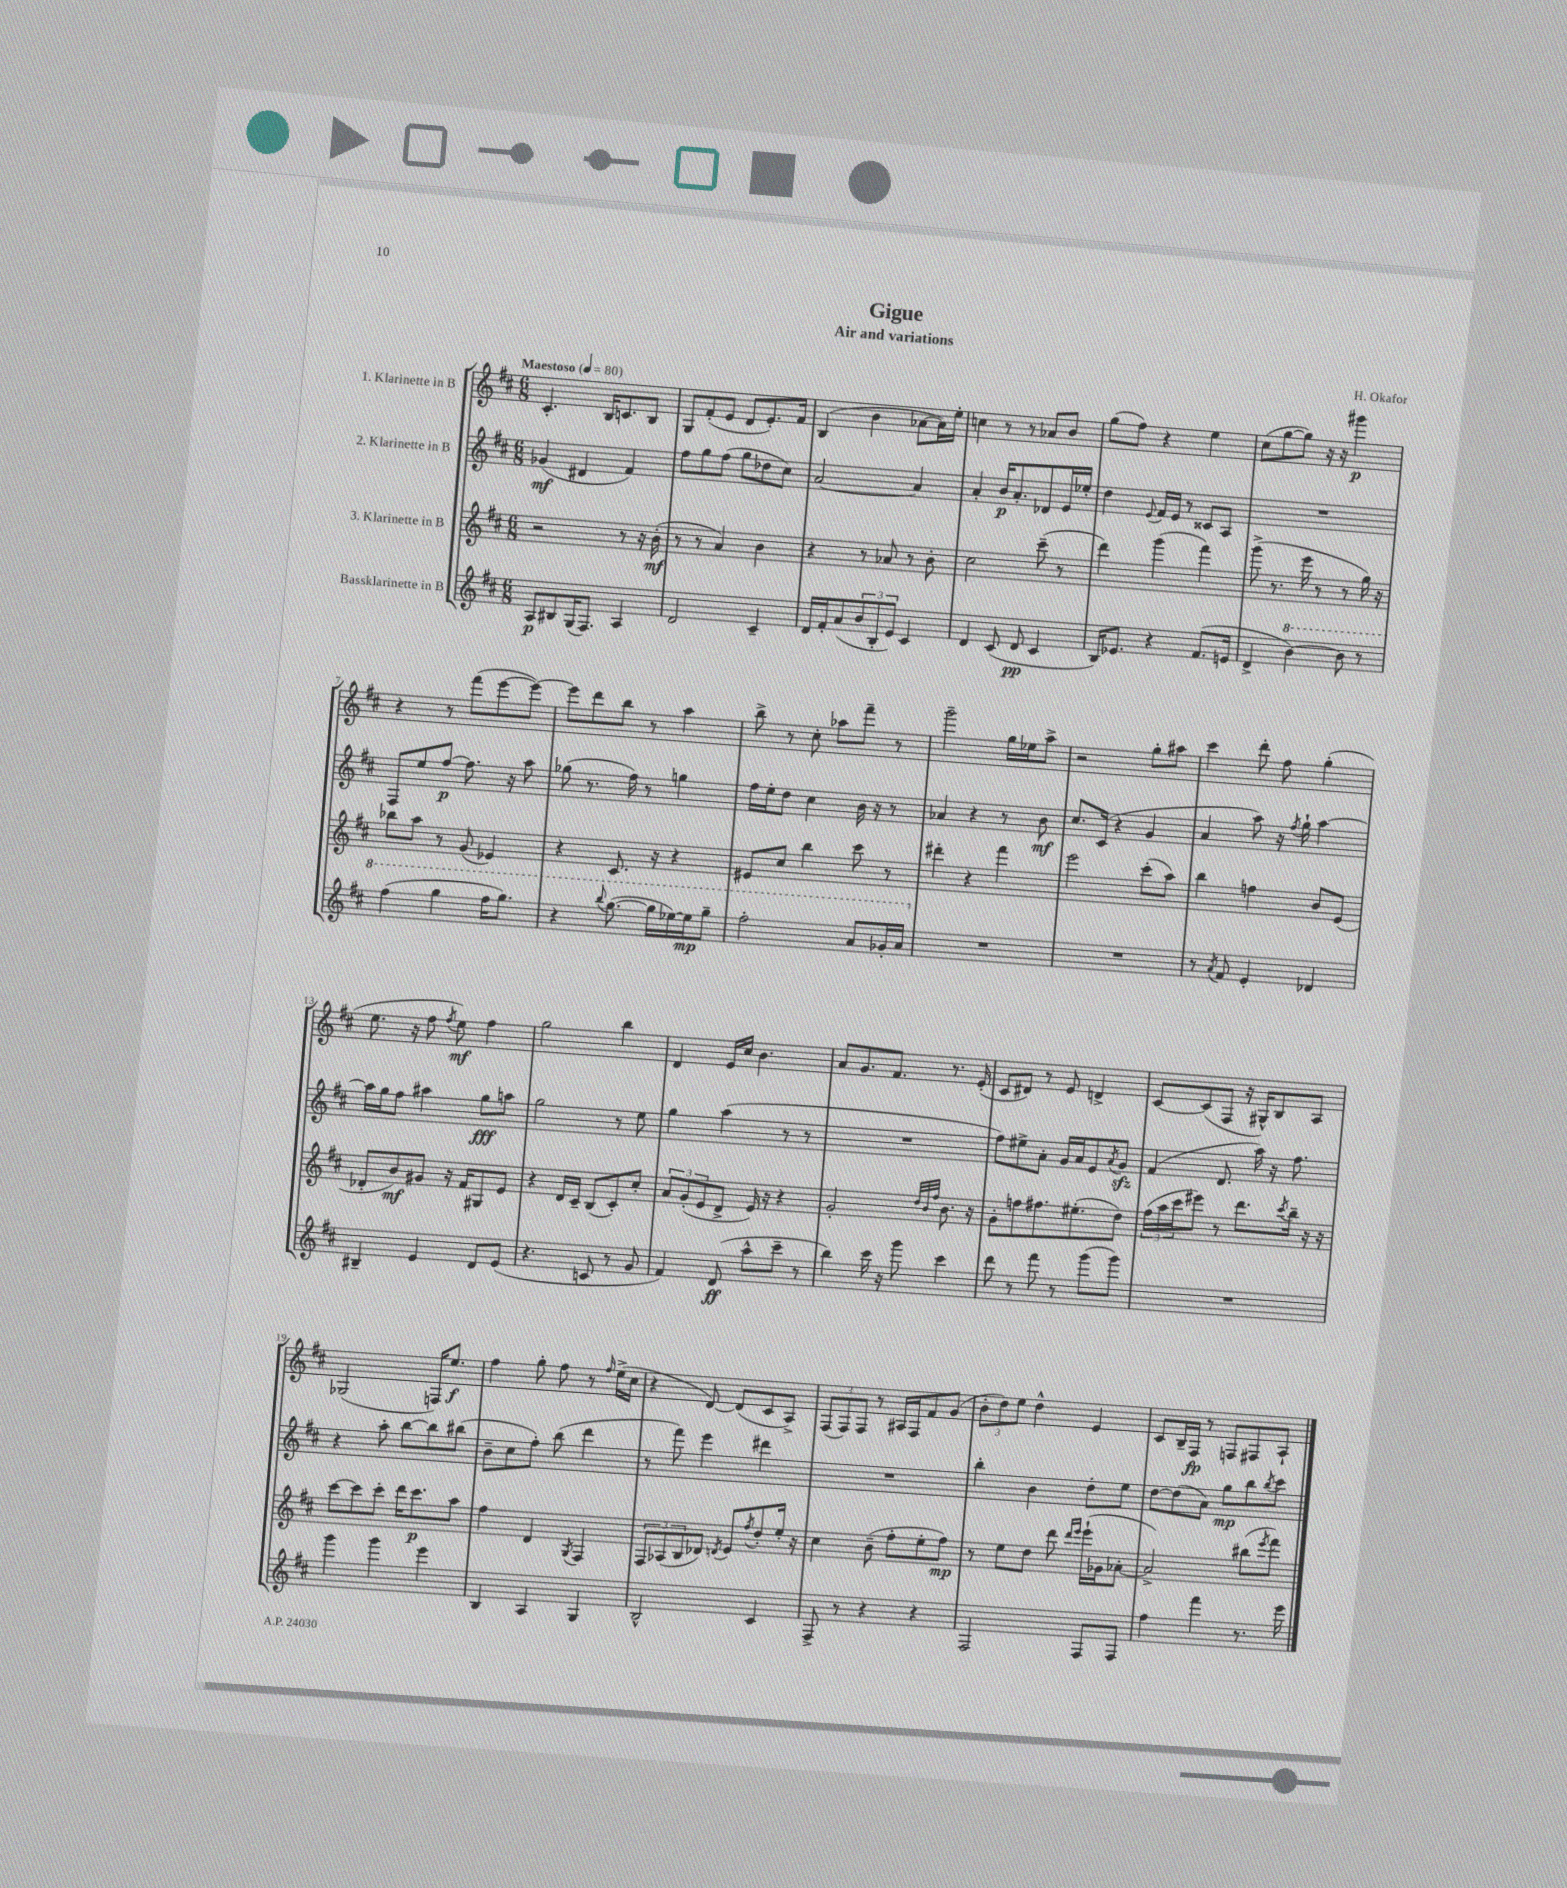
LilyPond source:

\header { title = "Gigue" composer = "H. Okafor" subtitle = "Air and variations" }
<<
\new StaffGroup <<
\new Staff = "s0" \with { instrumentName = "1. Klarinette in B" } {
    \clef treble \key d \major \numericTimeSignature \time 6/8 \tempo "Maestoso" 4 = 80
    cis'4.-. b16 c'8. b8 |
    g8 fis'8-.( e'8 d'8 e'8.-.) fis'16 |
    b4( b'4 aes'8~ aes'16) e''16-. |
    c''4 r8 r8 aes'8 b'8 |
    g''8( fis''8) r4 e''4 |
    cis''8( g''8~ g''8) r16 r16 gis'''4\p |
    r4 r8 fis'''8( e'''8~ e'''8~) |
    e'''8 d'''8 b''8 r8 a''4 |
    b''8-> r8 cis''8-. aes''8 fis'''8-- r8 |
    g'''2-- g''16 ees''16 a''8-> |
    r2 g''8-. ais''8 |
    cis'''4 d'''8-. fis''8 g''4-.( |
    e''8. r16 fis''8 \acciaccatura { fis''8 } e''8\mf) fis''4 |
    g''2 b''4 |
    d'4 e'16 cis''16 b'4. |
    a'8 g'8. fis'8. r8. e'16-.( |
    cis'8 dis'8) r8 e'8 d'4-> |
    cis'8~ cis'8( fis8 r16 gis16-^) b8 a8 |
    ges2( f16) e''8.\f |
    fis''4 g''8-. fis''8 r8 \grace { fis''16 } e''16->( cis''16 |
    r4 d'8~) d'8( cis'8 a8->) |
    \tuplet 3/2 { fis8( fis8) fis8 } r8 ais16 fis16 fis'8 g'8( |
    \tuplet 3/2 { b'8-. d''8) e''8 } d''4-^ e'4 |
    cis'8 b16-- fis16\fp r8 f8 fis8 a8-! \bar "|." |
}
\new Staff = "s1" \with { instrumentName = "2. Klarinette in B" } {
    \clef treble \key d \major \numericTimeSignature \time 6/8
    ges'4\mf( dis'4 fis'4) |
    fis''8 g''8 fis''8( g''8 des''8 cis''8) |
    a'2~ a'4 |
    a'4-. b'16\p a'8.-. des'8 e'16 ees''16-. |
    d''4 \appoggiatura { e'8 } fis'16 e'16 r8 cisis'8 a8 |
    R2. |
    fis8 e''8 fis''8~\p fis''8. r16 a''8 |
    ges''8( r8. fis''16) r8 g''4 |
    fis''16 e''16-. d''8 cis''4 b'16 r16 r8 |
    aes'4 r4 r8 b'8\mf |
    cis''8. cis'16( r4 g'4 |
    a'4 a''8) r16 \acciaccatura { fis''8 } g''16-! a''4~ |
    a''16 g''16 fis''8 ais''4 g''8\fff a''8 |
    g''2 r8 e''8 |
    g''4 a''4( r8 r8 |
    R2. |
    fis''8) eis''8-> a'8-. g'16 a'16 e'8 \acciaccatura { a'8 } g'8\sfz |
    fis'4( d'8. a''16) r16 fis''8. |
    r4 a''8-. b''8~ b''8 bis''8( |
    b'8-- cis''8 fis''8-.) b''8( d'''4 |
    r8 fis'''8) e'''4 dis'''4 |
    R2. |
    b''4-. b'4 d''8-. e''8 |
    d''8~ d''8( a'8) g''8\mp b''8 \acciaccatura { b''8 } cis'''8 \bar "|." |
}
\new Staff = "s2" \with { instrumentName = "3. Klarinette in B" } {
    \clef treble \key d \major \numericTimeSignature \time 6/8
    r2 r8 r16 b'16-.\mf( |
    r8 r8 a'4) b'4 |
    r4 r8 aes'8 r8 b'8-. |
    cis''2 cis'''8--( r8 |
    d'''4) g'''4( fis'''4) |
    g'''8->( r8. e'''16 r8 r8 g''16) r16 |
    bes''8 a''8 r8 g'8( ees'4) |
    r4 cis'8. r16 r4 |
    eis'8 cis''8 b''4 cis'''8 r8 |
    dis'''4-. r4 fis'''4 |
    e'''2 cis'''8-.( a''8) |
    b''4 f''4 b'8 e'8( |
    des'8-. b'8\mf) gis'8 r16 fis'16 gis8 e'8 |
    r4 d'16 cis'16-- b8( cis'8-.) cis''8-. |
    \tuplet 3/2 { a'8 g'8-.( e'8 } d'8-> e'16) r16 r4 |
    g'2-. \grace { d''32 b'32 fis''32 } b'8. r16 |
    g'8-. f''8 fis''8. eis''8.-.( d''8) |
    \tuplet 3/2 { fis''16( a''16 cis'''16 } eis'''8) r8 d'''8. \acciaccatura { cis'''8 } b''16-- r16 r16 |
    cis'''8~ cis'''8 cis'''8-. d'''16 cis'''8.\p a''8 |
    fis''4 d'4 \acciaccatura { g8 } fis4 |
    \tuplet 3/2 { fis8 aes8( b8 } des'8) \acciaccatura { d'8 } e'8 \acciaccatura { fis''8 } d''8-. e''16-. r16 |
    cis''4 b'8--( fis''8-. e''8-. fis''8\mp) |
    r8 e''8 d''8 d'''8 \grace { d'''16 e'''16 } e'''16-!( ges'16 aes'8~-. |
    aes'2->) bis''8( \acciaccatura { e'''8 } fis'''8) \bar "|." |
}
\new Staff = "s3" \with { instrumentName = "Bassklarinette in B" } {
    \clef treble \key d \major \numericTimeSignature \time 6/8
    a8\p bis8 g16( fis8.) a4 |
    d'2 cis'4-- |
    d'16 fis'16-. a'8( \tuplet 3/2 { b'8 b8-. e'8) } cis'4 |
    d'4 cis'8( d'8\pp cis'4 |
    b16) ees'8. r4 fis'8.( e'16 |
    d'4-> \ottava #1 b''4~) b''8 r8 |
    fis'''4( g'''4 fis'''16 g'''8.) |
    r4 \appoggiatura { b'''8 } g'''8.~( g'''16 ees'''16~) ees'''16\mp g'''8-- |
    fis'''2-. a''8 ges''16-. a''16 \ottava #0 |
    R2. |
    R2. |
    r8 \acciaccatura { a'8 } fis'8 e'4-. des'4 |
    bis4-- e'4 d'8 e'8( |
    r4. c'8 r8 g'8 |
    fis'4) d'8\ff( a''8-^ cis'''8-- r8 |
    b''4) cis'''16 r16 g'''8 cis'''4 |
    d'''8 r8 fis'''8 r8 g'''8( g'''8) |
    R2. |
    g'''4 g'''4 e'''4 |
    b4 a4 g4 |
    b2-^ cis'4 |
    fis8-> r8 r4 r4 |
    fis2 fis8 fis8 |
    fis''4 fis'''4 r8. e'''16 \bar "|." |
}
>>
>>
